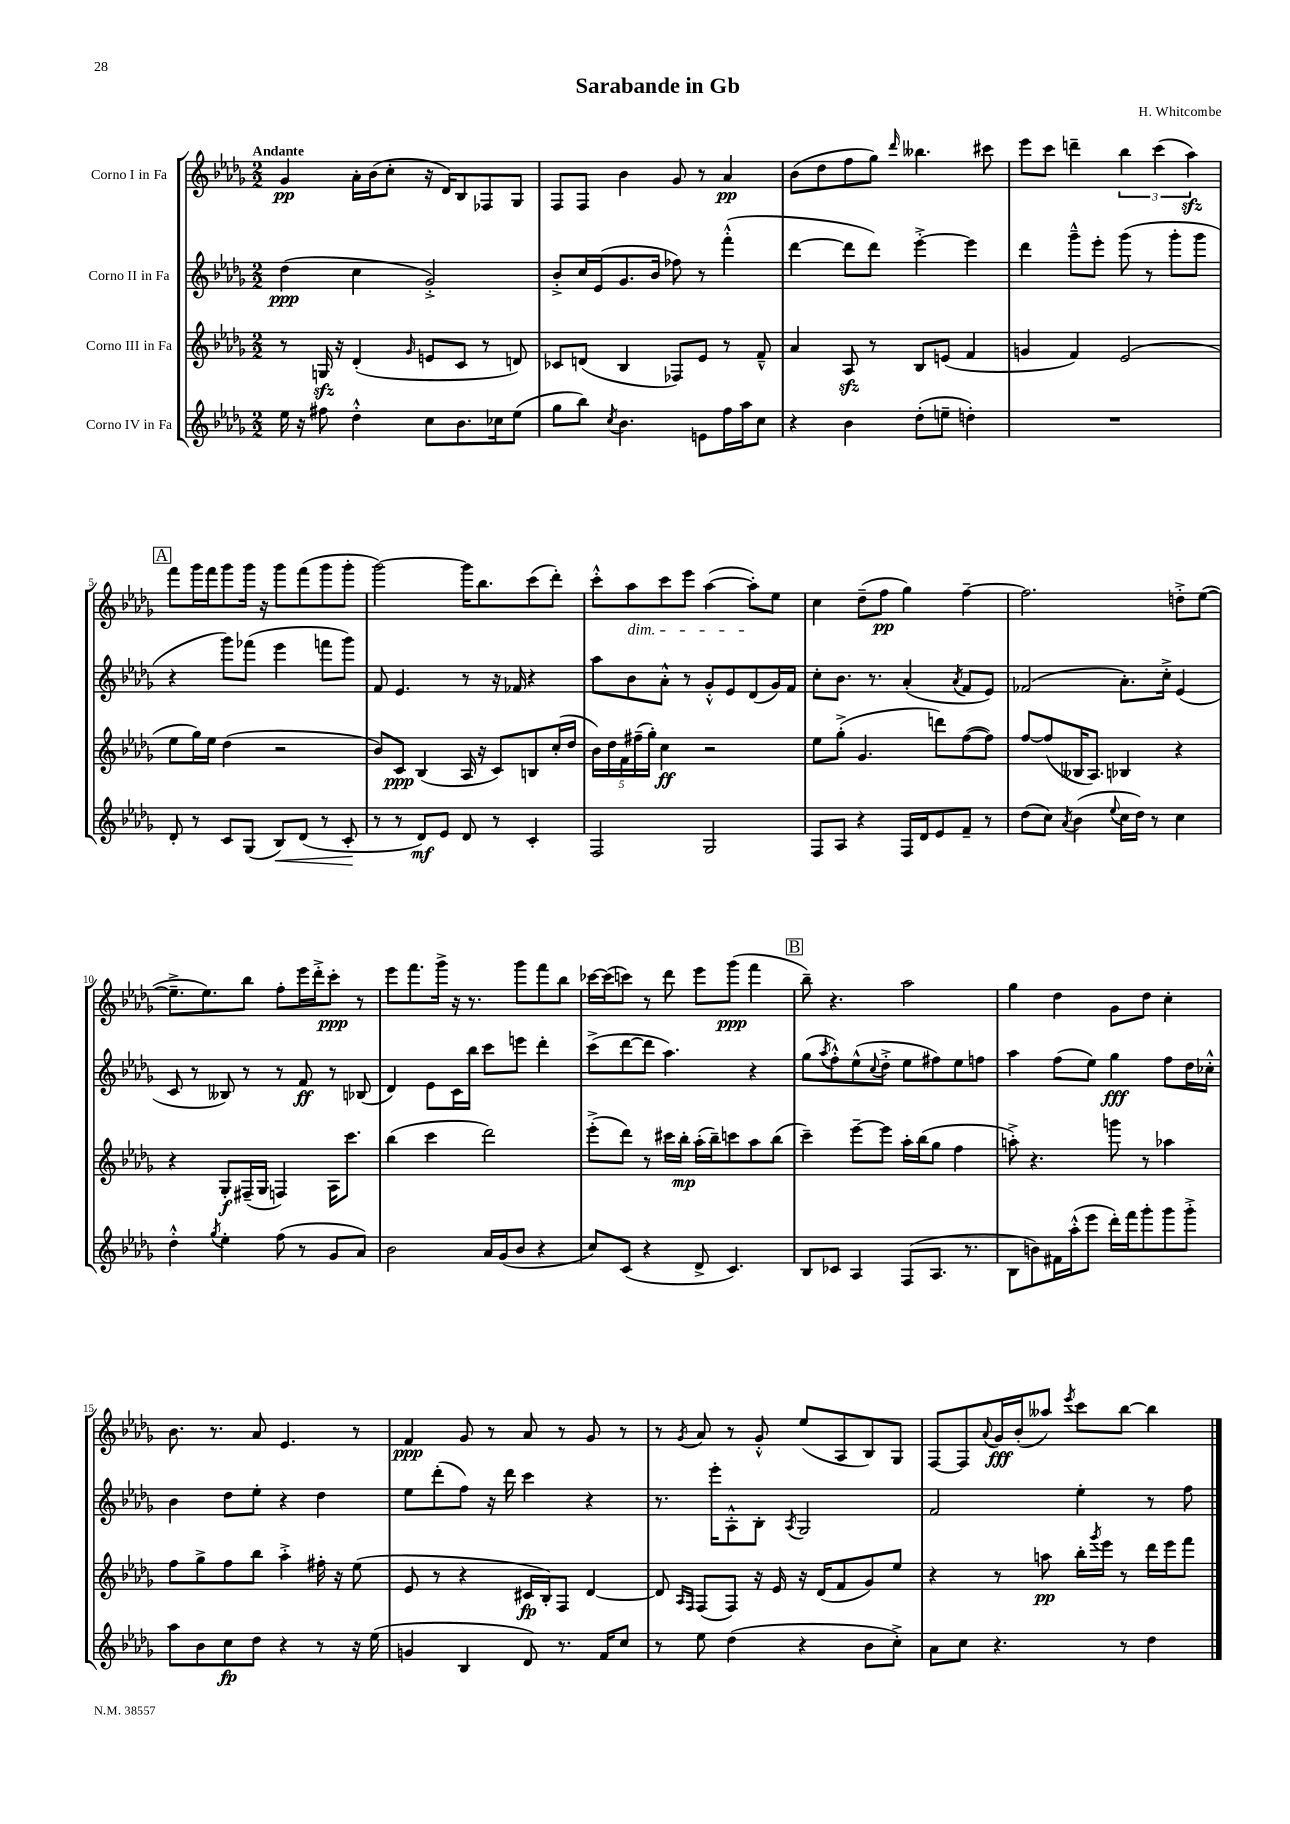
\header { title = "Sarabande in Gb" composer = "H. Whitcombe" }
<<
\new StaffGroup <<
\new Staff = "s0" \with { instrumentName = "Corno I in Fa" } {
    \clef treble \key des \major \numericTimeSignature \time 2/2 \tempo "Andante"
    ges'4\pp aes'16-. bes'16( c''8-. r16 des'16) bes8 fes8 ges8 |
    f8 f8 bes'4 ges'8 r8 aes'4\pp |
    bes'8( des''8 f''8 ges''8) \grace { des'''16 } beses''4. cis'''8 |
    ees'''8 c'''8 d'''4-- \tuplet 3/2 { bes''4 c'''4( aes''4\sfz) } |
    \mark \markup { \box "A" } f'''8 ges'''16 f'''16 ges'''8 ges'''16 r16 ges'''8 f'''8( ges'''8 ges'''8-. |
    ges'''2~) ges'''16 bes''8. c'''8( des'''8-.) |
    c'''8-.-^ aes''8\dim c'''8 ees'''8 aes''4~( aes''8-.\!) ees''8 |
    c''4 des''8--( f''8\pp ges''4) f''4~-- |
    f''2. d''8-.-> ees''8~( |
    ees''8.---> ees''8.) bes''8 f''8-. ees'''16 des'''16-.-> c'''8-.\ppp r8 |
    ees'''8 f'''8. ges'''16-> r16 r8. ges'''8 f'''8 bes''8 |
    ces'''16~ ces'''16( c'''8) r8 des'''8 ees'''8 ges'''8\ppp( f'''4 |
    \mark \markup { \box "B" } bes''8--) r4. aes''2 |
    ges''4 des''4 ges'8 des''8 c''4-. |
    bes'8. r8. aes'8 ees'4. r8 |
    f'4\ppp ges'8 r8 aes'8 r8 ges'8 r8 |
    r8 \acciaccatura { ges'8 } aes'8 r8 ges'8-.-^ ees''8( aes8 bes8) ges8 |
    f8~ f8 \appoggiatura { aes'8 } ges'16\fff bes'16-.( aeses''8) \acciaccatura { ees'''8 } c'''8 bes''8~ bes''4 \bar "|." |
}
\new Staff = "s1" \with { instrumentName = "Corno II in Fa" } {
    \clef treble \key des \major \numericTimeSignature \time 2/2
    des''4\ppp( c''4 ges'2-.->) |
    bes'8-.-> c''16 ees'16( ges'8. bes'16 fes''8) r8 f'''4-.-^( |
    des'''4~ des'''8 des'''8) ees'''4~-.-> ees'''4 |
    des'''4 ges'''8---^ ees'''8-. ges'''8( r8 ges'''8-. ges'''8 |
    \mark \markup { \box "A" } r4 ges'''8) fes'''8( ees'''4 f'''8 ges'''8) |
    f'8 ees'4. r8 r16 fes'16 r4 |
    aes''8 bes'8 aes'8-.-^ r8 ges'8-.-^ ees'8 des'8( ges'16) f'16 |
    c''8-. bes'8. r8. aes'4-.( \acciaccatura { aes'8 } f'8 ees'8) |
    fes'2( aes'8.-.) c''16-.-> ees'4( |
    c'8 r8 beses8) r8 r8 f'8\ff r8 bes8( |
    des'4) ees'8 c'16 bes''16 c'''8 e'''8 des'''4-. |
    c'''8->( des'''8~ des'''8 aes''4.) r4 |
    \mark \markup { \box "B" } ges''8( \acciaccatura { aes''8 } f''8-.-^) ees''8-^( \appoggiatura { c''8 } des''8-.-> ees''8 fis''8) ees''8 f''8 |
    aes''4 f''8( ees''8) ges''4\fff f''8 des''16 ces''16-.-^ |
    bes'4 des''8 ees''8-. r4 des''4 |
    ees''8 des'''8-.( f''8) r16 des'''16 c'''4 r4 |
    r8. ees'''16-. aes8-.-^ bes8-. \acciaccatura { aes8 } ges2 |
    f'2 ees''4-. r8 f''8 \bar "|." |
}
\new Staff = "s2" \with { instrumentName = "Corno III in Fa" } {
    \clef treble \key des \major \numericTimeSignature \time 2/2
    r8 g16\sfz r16 des'4-.( \grace { ges'16 } e'8 c'8 r8 d'8) |
    ces'8 d'8( bes4 fes8) ees'8 r8 f'8---^ |
    aes'4 aes8\sfz r8 bes8 e'8( f'4 |
    g'4 f'4) ees'2( |
    \mark \markup { \box "A" } ees''8 ges''16) ees''16 des''4( r2 |
    bes'8) c'8\ppp bes4( aes16 r16 c'8) b8 c''16-.( des''16 |
    \tuplet 5/4 { bes'16) des''16 f'16 fis''16--( ges''16-.) } c''4\ff r2 |
    ees''8 ges''8-.->( ges'4. d'''8) f''8~( f''8) |
    f''8~ f''8( beses16 aes8.) bes4 r4 |
    r4 ges8-.\f fis16--( ges16 f4) aes16 c'''8. |
    bes''4( c'''4 des'''2) |
    ees'''8-.->( des'''8) r8 cis'''16 bes''16-.\mp aes''16-.( bes''16--) c'''8 aes''8 bes''8( |
    \mark \markup { \box "B" } c'''4--) ees'''8~-- ees'''8 aes''16-. bes''16( ges''8 f''4 |
    a''8-.->) r4. g'''8 r8 aes''4 |
    f''8 ges''8-> f''8 bes''8 aes''4-.-> fis''16-. r16 ees''8( |
    ees'8 r8 r4 cis'16\fp bes16-.) f8 des'4~ |
    des'8 \grace { aes16 f16 } f8( f8) r16 ees'16 r16 des'16( f'8 ges'8) ees''8 |
    r4 r8 a''8\pp bes''16-. \acciaccatura { ges'''8 } ees'''16 r8 des'''16 ees'''16 f'''8 \bar "|." |
}
\new Staff = "s3" \with { instrumentName = "Corno IV in Fa" } {
    \clef treble \key des \major \numericTimeSignature \time 2/2
    ees''16 r16 fis''8 des''4-.-^ c''8 bes'8. ces''16 ees''8( |
    ges''8 bes''8) \acciaccatura { c''8 } bes'4. e'8 f''16 aes''16 c''8 |
    r4 bes'4 des''8-.( e''8-- d''4-.) |
    R1 |
    \mark \markup { \box "A" } des'8-. r8 c'8 ges8( bes8\<) des'8( r8 c'8-.\! |
    r8 r8 des'8\mf) ees'8 des'8 r8 c'4-. |
    f2 ges2 |
    f8 aes8 r4 f16 des'16 ees'8 f'8-- r8 |
    des''8( c''8) \acciaccatura { aes'8 } bes'4( \appoggiatura { ees''8 } c''16 des''16) r8 c''4 |
    des''4-.-^ \acciaccatura { ges''8 } ees''4-. f''8( r8 ges'8 aes'8) |
    bes'2 aes'16 ges'16( bes'8 r4 |
    c''8) c'8( r4 des'8-> c'4.) |
    \mark \markup { \box "B" } bes8 ces'8 aes4 f8( aes8. r8. |
    bes8 b'8) fis'16 aes''16-.-^( ees'''8 des'''16-.) f'''16 ges'''8-. ges'''8 ges'''8-.-> |
    aes''8 bes'8 c''8\fp des''8 r4 r8 r16 ees''16( |
    g'4 bes4 des'8) r8. f'16 c''8 |
    r8 ees''8 des''4( r4 bes'8 c''8-.->) |
    aes'8 c''8 r4. r8 des''4 \bar "|." |
}
>>
>>
